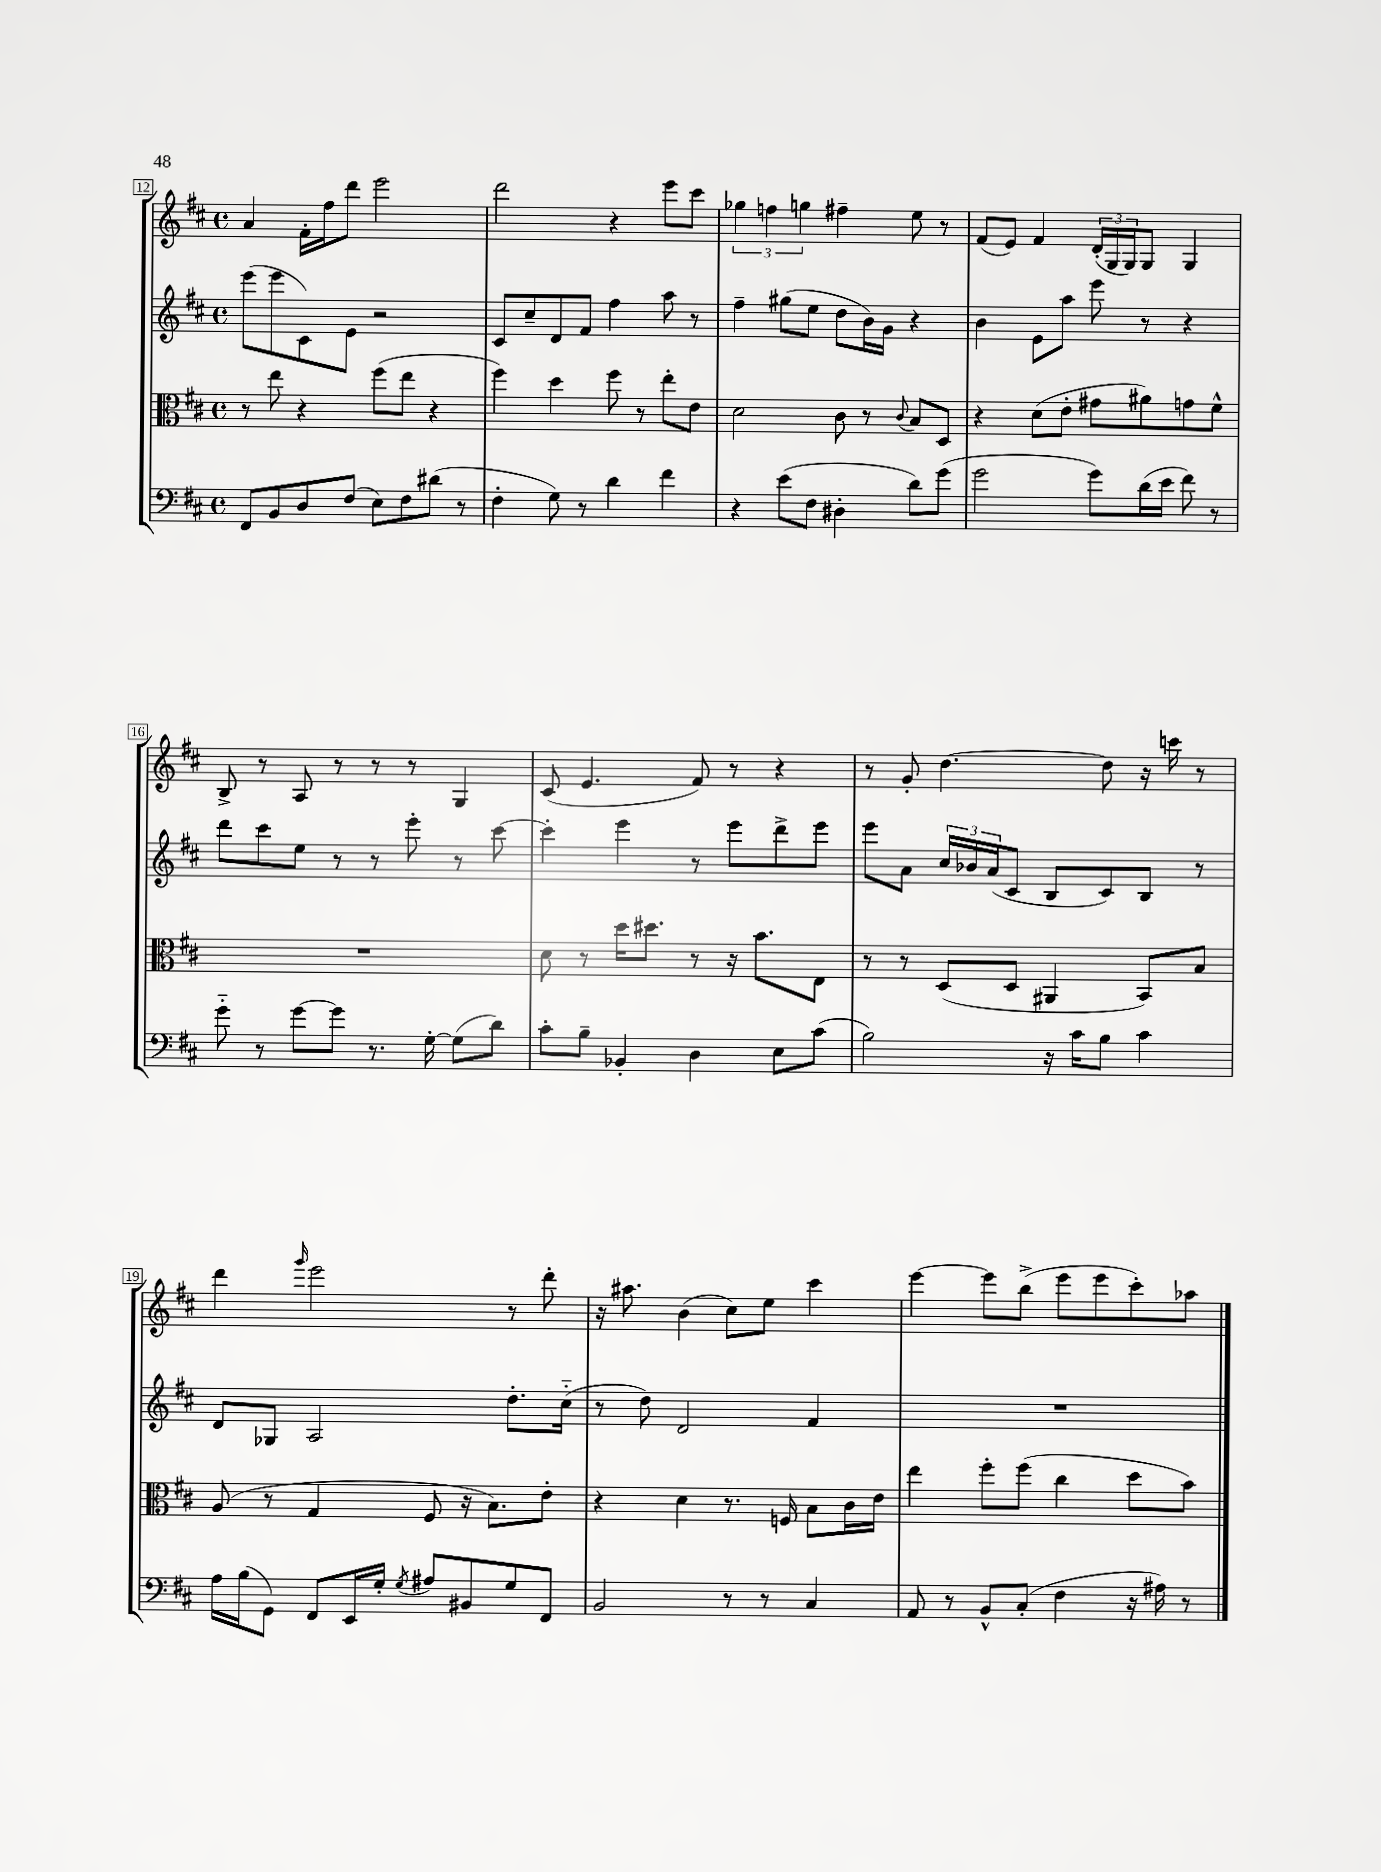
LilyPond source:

<<
\new StaffGroup <<
\new Staff = "s0" {
    \clef treble \key d \major \defaultTimeSignature \time 4/4
    a'4 fis'16-. fis''16 d'''8 e'''2 |
    d'''2 r4 e'''8 cis'''8 |
    \tuplet 3/2 { ges''4 f''4 g''4 } fis''4-- e''8 r8 |
    fis'8( e'8) fis'4 \tuplet 3/2 { d'16-.( g16 g16) } g8 g4 |
    b8-> r8 a8 r8 r8 r8 g4 |
    cis'8( e'4. fis'8) r8 r4 |
    r8 g'8-. d''4.~ d''8 r16 c'''16 r8 |
    d'''4 \grace { g'''16 } e'''2 r8 d'''8-. |
    r16 ais''8. b'4( cis''8) e''8 cis'''4 |
    e'''4~ e'''8 b''8->( e'''8 e'''8 cis'''8-.) aes''8 \bar "|." |
}
\new Staff = "s1" {
    \clef treble \key d \major \defaultTimeSignature \time 4/4
    e'''8( e'''8 cis'8) e'8 r2 |
    cis'8 cis''8-- d'8 fis'8 fis''4 a''8 r8 |
    fis''4-- gis''8( e''8 d''8 b'16) g'16 r4 |
    b'4 e'8 a''8 e'''8 r8 r4 |
    d'''8 cis'''8 e''8 r8 r8 e'''8-. r8 cis'''8~ |
    cis'''4-. e'''4 r8 e'''8 d'''8-> e'''8 |
    e'''8 a'8 \tuplet 3/2 { cis''16 bes'16 a'16( } cis'8 b8 cis'8) b8 r8 |
    d'8 ges8 a2 d''8.-. cis''16-_( |
    r8 d''8) d'2 fis'4 |
    R1 \bar "|." |
}
\new Staff = "s2" {
    \clef alto \key d \major \defaultTimeSignature \time 4/4
    r8 e''8 r4 fis''8( e''8 r4 |
    fis''4) d''4 fis''8 r8 e''8-. e'8 |
    d'2 cis'8 r8 \appoggiatura { cis'8 } b8 d8 |
    r4 d'8( e'8-. gis'8 ais'8) g'8 fis'8-^ |
    R1 |
    d'8 r8 d''16 dis''8. r8 r16 b'8. e8 |
    r8 r8 d8( d8 ais,4 b,8) b8 |
    a8( r8 g4 fis8 r16 b8.) e'8-. |
    r4 d'4 r8. f16 b8 cis'16 e'16 |
    e''4 fis''8-. fis''8( cis''4 d''8 b'8) \bar "|." |
}
\new Staff = "s3" {
    \clef bass \key d \major \defaultTimeSignature \time 4/4
    fis,8 b,8 d8 fis8( e8) fis8 dis'8( r8 |
    fis4-. g8) r8 d'4 fis'4 |
    r4 e'8( fis8 dis4-. d'8) g'8( |
    g'2 g'8) d'16( e'16 fis'8) r8 |
    g'8-_ r8 g'8~ g'8 r8. g16~-. g8( d'8) |
    cis'8-. b8-- bes,4-. d4 e8 cis'8( |
    b2) r16 cis'16 b8 cis'4 |
    a16 b16( g,8) fis,8 e,16 g16-. \acciaccatura { g8 } ais8 bis,8 g8 fis,8 |
    b,2 r8 r8 cis4 |
    a,8 r8 b,8-^ cis8-.( fis4 r16 ais16) r8 \bar "|." |
}
>>
>>
\layout { \context { \Score currentBarNumber = #12 \override BarNumber.stencil = #(make-stencil-boxer 0.1 0.3 ly:text-interface::print) } }
